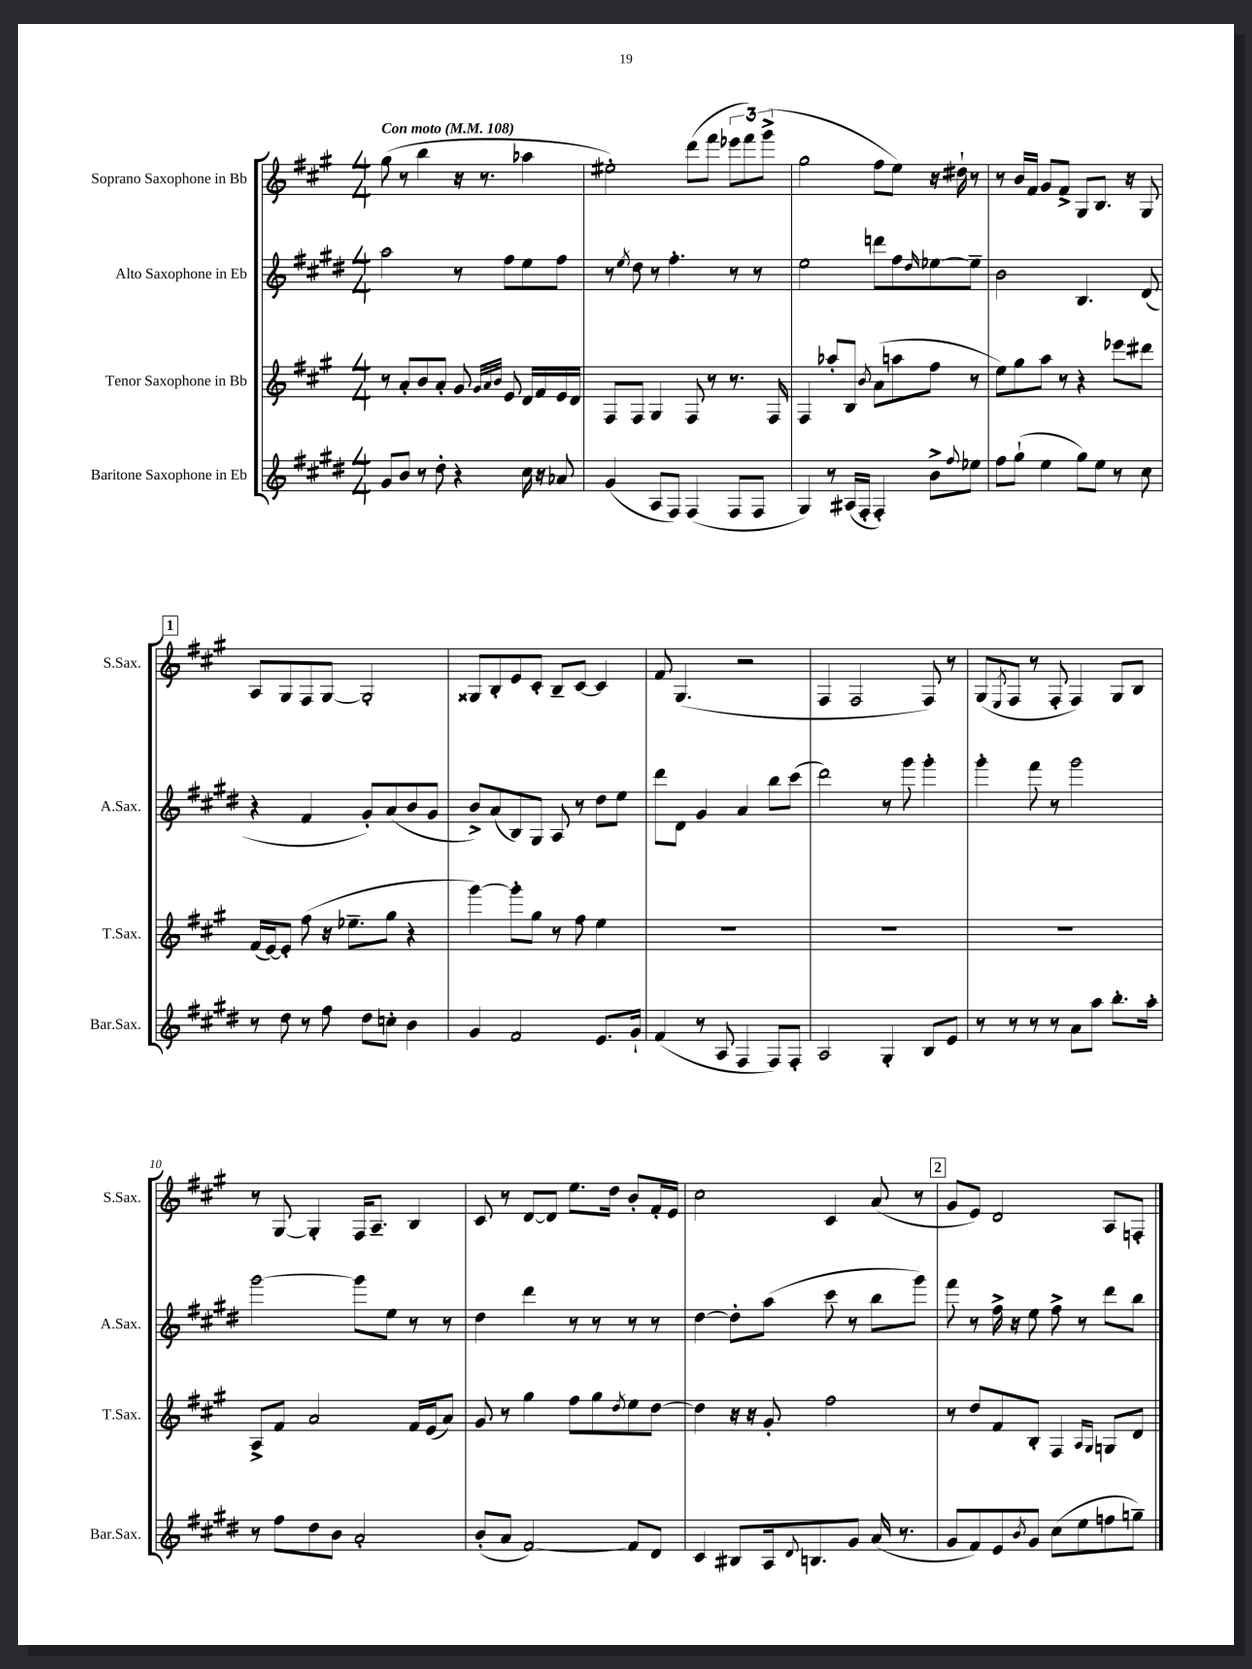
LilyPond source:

<<
\new StaffGroup <<
\new Staff = "s0" \with { instrumentName = "Soprano Saxophone in Bb" shortInstrumentName = "S.Sax." } {
    \clef treble \key a \major \numericTimeSignature \time 4/4 \tempo "Con moto" 4 = 108
    gis''8( r8 b''4 r16 r8. aes''4 |
    eis''2-.) d'''8( fis'''8 \tuplet 3/2 { ees'''8 fis'''8) gis'''8->( } |
    gis''2 fis''8 e''8) r16 dis''16-! r8 |
    r8 b'16 fis'16 gis'8 fis'8-> gis8 b8. r16 gis8 |
    \mark \markup { \box "1" } a8 gis8 fis8 gis8~ gis2-. |
    gisis8 b8-. e'8 cis'8-. b8-- cis'8~ cis'4 |
    fis'8 gis4.( r2 |
    fis4 fis2 fis8) r8 |
    gis8( \acciaccatura { e8 } fis8 r8 fis8-. fis4) gis8 b8 |
    r8 gis8~ gis4-. fis16 a8.-- b4 |
    cis'8 r8 d'8~ d'8 e''8. d''16 b'8-. fis'16-. e'16 |
    cis''2 cis'4 a'8( r8 |
    \mark \markup { \box "2" } gis'8 e'8) d'2 a8 f8-. \bar "|." |
}
\new Staff = "s1" \with { instrumentName = "Alto Saxophone in Eb" shortInstrumentName = "A.Sax." } {
    \clef treble \key e \major \numericTimeSignature \time 4/4
    a''2 r8 fis''8 e''8 fis''8 |
    r8 \acciaccatura { e''8 } dis''8 r8 fis''4.-. r8 r8 |
    e''2 d'''8 fis''8 \grace { dis''16 } ees''8~ ees''8-- |
    b'2 b4. dis'8( |
    \mark \markup { \box "1" } r4 fis'4 gis'8-.) a'8( b'8 gis'8 |
    b'8->) a'8( b8) gis8 a8 r8 dis''8 e''8 |
    dis'''8 dis'8 gis'4 a'4 b''8 cis'''8( |
    dis'''2) r8 gis'''8 gis'''4-. |
    gis'''4-. fis'''8 r8 gis'''2 |
    gis'''2~ gis'''8 e''8 r8 r8 |
    dis''4 dis'''4 r8 r8 r8 r8 |
    dis''4~ dis''8-. a''8( cis'''8 r8 b''8 gis'''8) |
    \mark \markup { \box "2" } fis'''8 r8 fis''16-> r16 e''8 fis''8-> r8 dis'''8 b''8 \bar "|." |
}
\new Staff = "s2" \with { instrumentName = "Tenor Saxophone in Bb" shortInstrumentName = "T.Sax." } {
    \clef treble \key a \major \numericTimeSignature \time 4/4
    r8 a'8-. b'8 a'8-. gis'8 \grace { gis'32 a'32 b'32 } e'8 d'16 fis'16 e'16 d'16 |
    fis8 fis8 gis4 fis8 r8 r8. fis16 |
    fis4 aes''8-. b8 \acciaccatura { b'8 } a'8( a''8 fis''8 r8 |
    e''8) gis''8 a''8 r8 r4 ees'''8 dis'''8 |
    \mark \markup { \box "1" } fis'16( e'16~) e'8-. fis''8( r16 ees''8.-- gis''8 r4 |
    gis'''4~) gis'''8-. gis''8 r8 fis''8 e''4 |
    R1 |
    R1 |
    R1 |
    a8-> fis'8 a'2 fis'16 e'16( a'8) |
    gis'8 r8 gis''4 fis''8 gis''8 \acciaccatura { d''8 } e''8 d''8~ |
    d''4 r16 r16 gis'8-. fis''2 |
    \mark \markup { \box "2" } r8 d''8 fis'8 b8-. fis4 \grace { a16 gis16 } g8 d'8 \bar "|." |
}
\new Staff = "s3" \with { instrumentName = "Baritone Saxophone in Eb" shortInstrumentName = "Bar.Sax." } {
    \clef treble \key e \major \numericTimeSignature \time 4/4
    gis'8 b'8 r8 dis''8-. r4 cis''16 r16 aes'8 |
    gis'4( a8 fis8) fis4( fis8 fis8 |
    gis4) r8 ais16( fis16-. fis4-.) b'8-> \appoggiatura { fis''8 } ees''8 |
    fis''8 gis''8-!( e''4 gis''8) e''8 r8 cis''8 |
    \mark \markup { \box "1" } r8 dis''8 r8 fis''8 dis''8 c''8-. b'4 |
    gis'4 fis'2 e'8. gis'16-! |
    fis'4( r8 a8 fis4 fis8) fis8-. |
    a2 gis4-. b8 e'8 |
    r8 r8 r8 r8 a'8 a''8 b''8.-. a''16-. |
    r8 fis''8 dis''8 b'8 a'2-. |
    b'8-.( a'8 fis'2~) fis'8 dis'8 |
    cis'4 bis8 a16 \appoggiatura { dis'8 } b8. gis'8 a'16( r8. |
    \mark \markup { \box "2" } gis'8 fis'8) e'8 \acciaccatura { b'8 } gis'8 cis''8( e''8 f''8 g''8--) \bar "|." |
}
>>
>>
